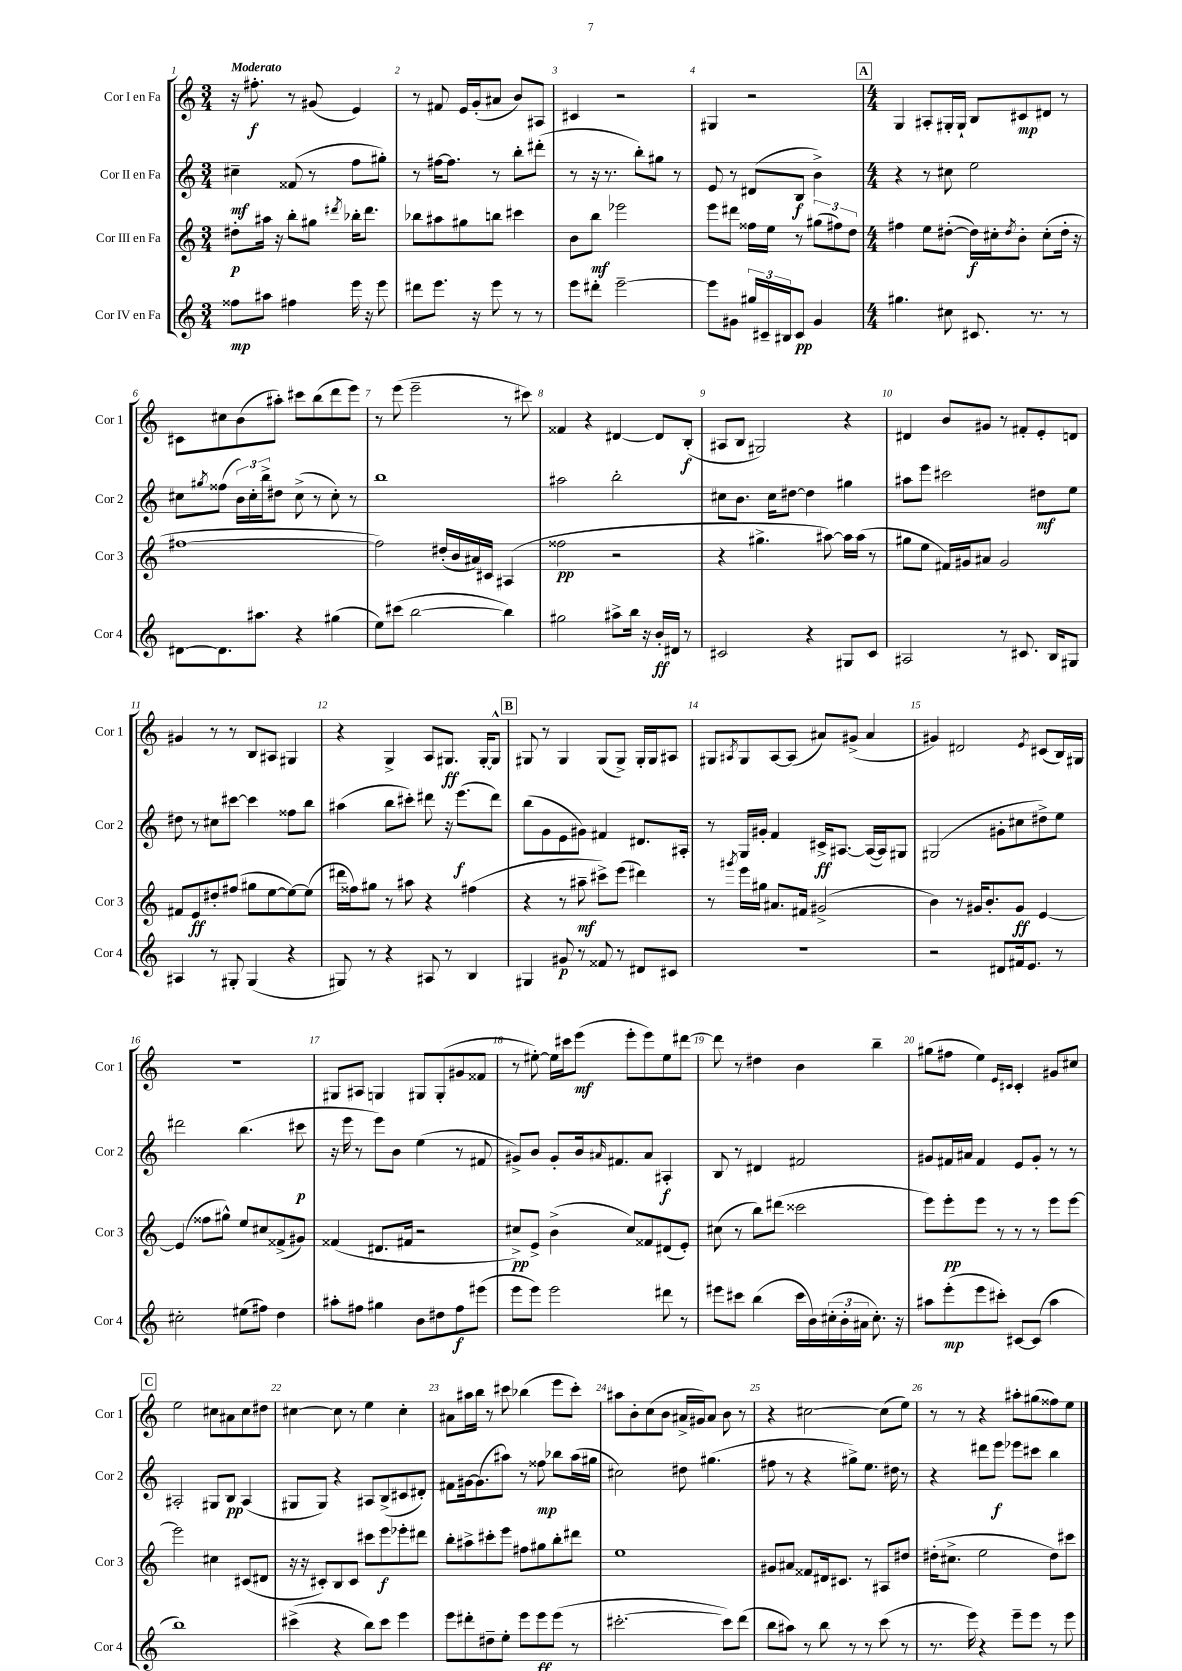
<<
\new StaffGroup <<
\new Staff = "s0" \with { instrumentName = "Cor I en Fa" shortInstrumentName = "Cor 1" } {
    \clef treble \key c \major \numericTimeSignature \time 3/4 \tempo "Moderato"
    r16 fis''8.-.\f r8 gis'8( e'4) |
    r8 fis'8 e'16 g'16-.( ais'8 b'8) ais8 |
    cis'4 r2 |
    gis4 r2 |
    \mark \markup { \box "A" } \numericTimeSignature \time 4/4 g4 ais8-. gis16-. gis16-! b8 cis'8\mp dis'8 r8 |
    cis'8 cis''8 b'8( ais''8-.) cis'''8 b''8( d'''8 e'''8) |
    r8 e'''8( e'''2-- r8 cis'''8) |
    fisis'4 r4 dis'4~ dis'8 b8-.\f( |
    ais8 b8 gis2) r4 |
    dis'4 b'8 gis'8 r8 fis'8-. e'8-. d'8 |
    gis'4 r8 r8 b8 ais8 gis4 |
    r4 g4-> a8 gis8.\ff gis16~-. gis8-^ |
    \mark \markup { \box "B" } gis8 r8 gis4 gis8( gis8->) gis16-. gis16 ais8 |
    gis8 \acciaccatura { ais8 } gis8 ais8~ ais8( ais'8) gis'8->( ais'4 |
    gis'4) dis'2 \acciaccatura { e'8 } cis'8( b16) gis16 |
    r1 |
    gis8 ais8 g4 gis8 gis8-.( gis'8 fisis'8 |
    r8 eis''8~-.) eis''16 cis'''16 e'''8\mf( e'''8-. e'''8) eis''8 dis'''8~ |
    dis'''8 r8 dis''4 b'4 b''4-- |
    gis''8( fis''8 e''4) \grace { e'16 cis'16 } cis'4-. gis'8 cis''8 |
    \mark \markup { \box "C" } e''2 cis''8 ais'8 cis''8 dis''8 |
    cis''4~ cis''8 r8 e''4 cis''4-. |
    ais'8 ais''16 b''16 r8 cis'''8 bes''4( e'''8 cis'''8-.) |
    ais''8 b'8-. c''8( b'8 ais'16-> gis'16) ais'8 b'8 r8 |
    r4 cis''2~ cis''8( e''8) |
    r8 r8 r4 ais''8-. gis''8( fisis''8) e''8 \bar "|." |
}
\new Staff = "s1" \with { instrumentName = "Cor II en Fa" shortInstrumentName = "Cor 2" } {
    \clef treble \key c \major \numericTimeSignature \time 3/4
    cis''4--\mf fisis'8( r8 f''8 gis''8-.) |
    r8 fis''16~ fis''8. r8 b''8-. dis'''8-.( |
    r8 r16 r8. b''8-.) gis''8 r8 |
    e'8 r8 dis'8( b8\f b'4->) |
    \mark \markup { \box "A" } \numericTimeSignature \time 4/4 r4 r8 cis''8 e''2 |
    cis''8 \acciaccatura { gis''8 } fisis''8( \tuplet 3/2 { b'16) cis''16-. b''16-> } dis''8 cis''8->( r8 cis''8-.) r8 |
    b''1 |
    ais''2 b''2-. |
    cis''8 b'8. cis''16 dis''8~ dis''4 gis''4 |
    ais''8 e'''8 cis'''2 dis''8\mf e''8 |
    dis''8 r8 cis''8 cis'''8~ cis'''4 fisis''8 b''8 |
    ais''4( b''8 cis'''8-.) dis'''8 r16 e'''8.\f( dis'''8) |
    \mark \markup { \box "B" } b''8( g'8 e'8 gis'8) fis'4 dis'8. ais16-. |
    r8 g16 gis'16-. f'4 cis'16->\ff ais8.~ ais16~( ais16) gis8 |
    gis2( gis'8-. cis''8 dis''8->) e''8 |
    dis'''2 b''4.( cis'''8\p |
    r16 e'''16 r8 e'''8) b'8 e''4( r8 fis'8 |
    gis'8->) b'8 gis'8-. b'16 \grace { ais'16 } fis'8. ais'8 ais4-.\f |
    b8 r8 dis'4 fis'2 |
    gis'8 fis'16 ais'16 fis'4 e'8 gis'8-. r8 r8 |
    \mark \markup { \box "C" } ais2-. gis8 b8\pp ais4( |
    gis8 gis8) r4 ais8 b8->( cis'8 dis'8-.) |
    fis'8 gis'16~ gis'8.( ais''8) r8 fisis''8\mp bes''8 ais''16( gis''16 |
    cis''2) dis''8 gis''4.( |
    fis''8 r8 r4 gis''8->) e''8. dis''16 r8 |
    r4 dis'''8 e'''8\f ees'''8 cis'''8 b''4 \bar "|." |
}
\new Staff = "s2" \with { instrumentName = "Cor III en Fa" shortInstrumentName = "Cor 3" } {
    \clef treble \key c \major \numericTimeSignature \time 3/4
    dis''8-.\p ais''16 r16 b''8-. gis''8 \acciaccatura { dis'''8 } bes''16-. dis'''8. |
    bes''8 ais''8 gis''8 b''8 cis'''4 |
    b'8 b''8\mf ees'''2 |
    e'''8 dis'''8 fisis''16 e''16 r8 \tuplet 3/2 { gis''8( fis''8) d''8 } |
    \mark \markup { \box "A" } \numericTimeSignature \time 4/4 fis''4 e''8 dis''8~-.( dis''16\f) cis''16-. \acciaccatura { dis''8 } b'8-. cis''8-.( dis''16-. r16 |
    fis''1~ |
    fis''2) dis''16-.( b'16 ais'16) cis'16 ais4( |
    fisis''2\pp r2 |
    r4 gis''4.-> ais''8~) ais''16 ais''16( r8 |
    gis''8 e''8 fis'16) gis'16 ais'8 gis'2 |
    fis'8 e'8\ff dis''8-. fis''8( gis''8 e''8~ e''8~) e''8( |
    dis'''16 fisis''16) gis''8 r8 ais''8 r4 fis''4( |
    \mark \markup { \box "B" } r4 r8 ais''8--\mf cis'''8->) e'''8( dis'''4) |
    r8 \acciaccatura { gis'''8 } e'''16 gis''16 ais'8. fis'16 gis'2->( |
    b'4) r8 gis'16 b'8.-. gis'8\ff e'4~ |
    e'4( fisis''8 gis''8-^) e''8 cis''8 fisis'8->( gis'8) |
    fisis'4( dis'8. fis'16 r2 |
    cis''8->\pp) e'8-> b'4->( cis''8) fisis'8 dis'8( e'8-.) |
    cis''8( r8 b''8) dis'''8( cisis'''2 |
    e'''8) e'''8-.\pp e'''8 r8 r8 r8 e'''8 e'''8~ |
    \mark \markup { \box "C" } e'''2 cis''4 cis'8( dis'8 |
    r16 r16 cis'8-.) b8 cis'8 cis'''8 e'''8\f ees'''8-. dis'''8 |
    b''8-. ais''8-> cis'''8-. e'''8 fis''8 gis''8 b''8-. dis'''8 |
    e''1 |
    gis'8 ais'8 fisis'8 dis'16 cis'8. r8 ais8 dis''8 |
    dis''16-.( cis''8.-> e''2 dis''8) cis'''8 \bar "|." |
}
\new Staff = "s3" \with { instrumentName = "Cor IV en Fa" shortInstrumentName = "Cor 4" } {
    \clef treble \key c \major \numericTimeSignature \time 3/4
    fisis''8\mp ais''8 fis''4 e'''16 r16 e'''8 |
    dis'''8 e'''8. r16 e'''8 r8 r8 |
    e'''8 dis'''8-. e'''2~-- |
    e'''8 gis'8 \tuplet 3/2 { gis''16 cis'16-- bis16 } cis'8\pp gis'4 |
    \mark \markup { \box "A" } \numericTimeSignature \time 4/4 gis''4. cis''8 cis'8. r8. r8 |
    dis'8~ dis'8. ais''8. r4 gis''4( |
    e''8) cis'''8( b''2~ b''4) |
    gis''2 ais''8-> b''16 r16 b'16-.\ff dis'16 r8 |
    cis'2 r4 gis8 cis'8 |
    ais2 r8 cis'8. b16 gis8 |
    ais4 r8 gis8-. gis4( r4 |
    gis8) r8 r4 ais8 r8 b4 |
    \mark \markup { \box "B" } gis4 gis'8\p r8 fisis'8 r8 dis'8 cis'8 |
    R1 |
    r2 dis'8 fis'16 e'8. r8 |
    cis''2-. eis''8( fis''8) d''4 |
    ais''8-. fis''8 gis''4 b'8 dis''8 fis''8\f eis'''8( |
    e'''8 e'''8) e'''2 dis'''8 r8 |
    eis'''8 cis'''8 b''4( cis'''16 b'16) \tuplet 3/2 { cis''16-.( b'16-. ais'16 } cis''8.-.) r16 |
    ais''8 e'''8-.\mp( e'''8 cis'''8-.) cis'8~ cis'8( ais''4 |
    \mark \markup { \box "C" } b''1) |
    cis'''4->( r4 b''8) cis'''8 e'''4 |
    e'''8 dis'''8-. dis''8-- e''8-. e'''8 e'''8\ff e'''8( r8 |
    cis'''2.~-. cis'''8) d'''8( |
    b''8 ais''8) r8 b''8 r8 r8 c'''8( r8 |
    r8. e'''16) r4 e'''8-- e'''8 r8 e'''8 \bar "|." |
}
>>
>>
\layout { \context { \Score \override BarNumber.break-visibility = ##(#f #t #t) barNumberVisibility = #all-bar-numbers-visible } }
